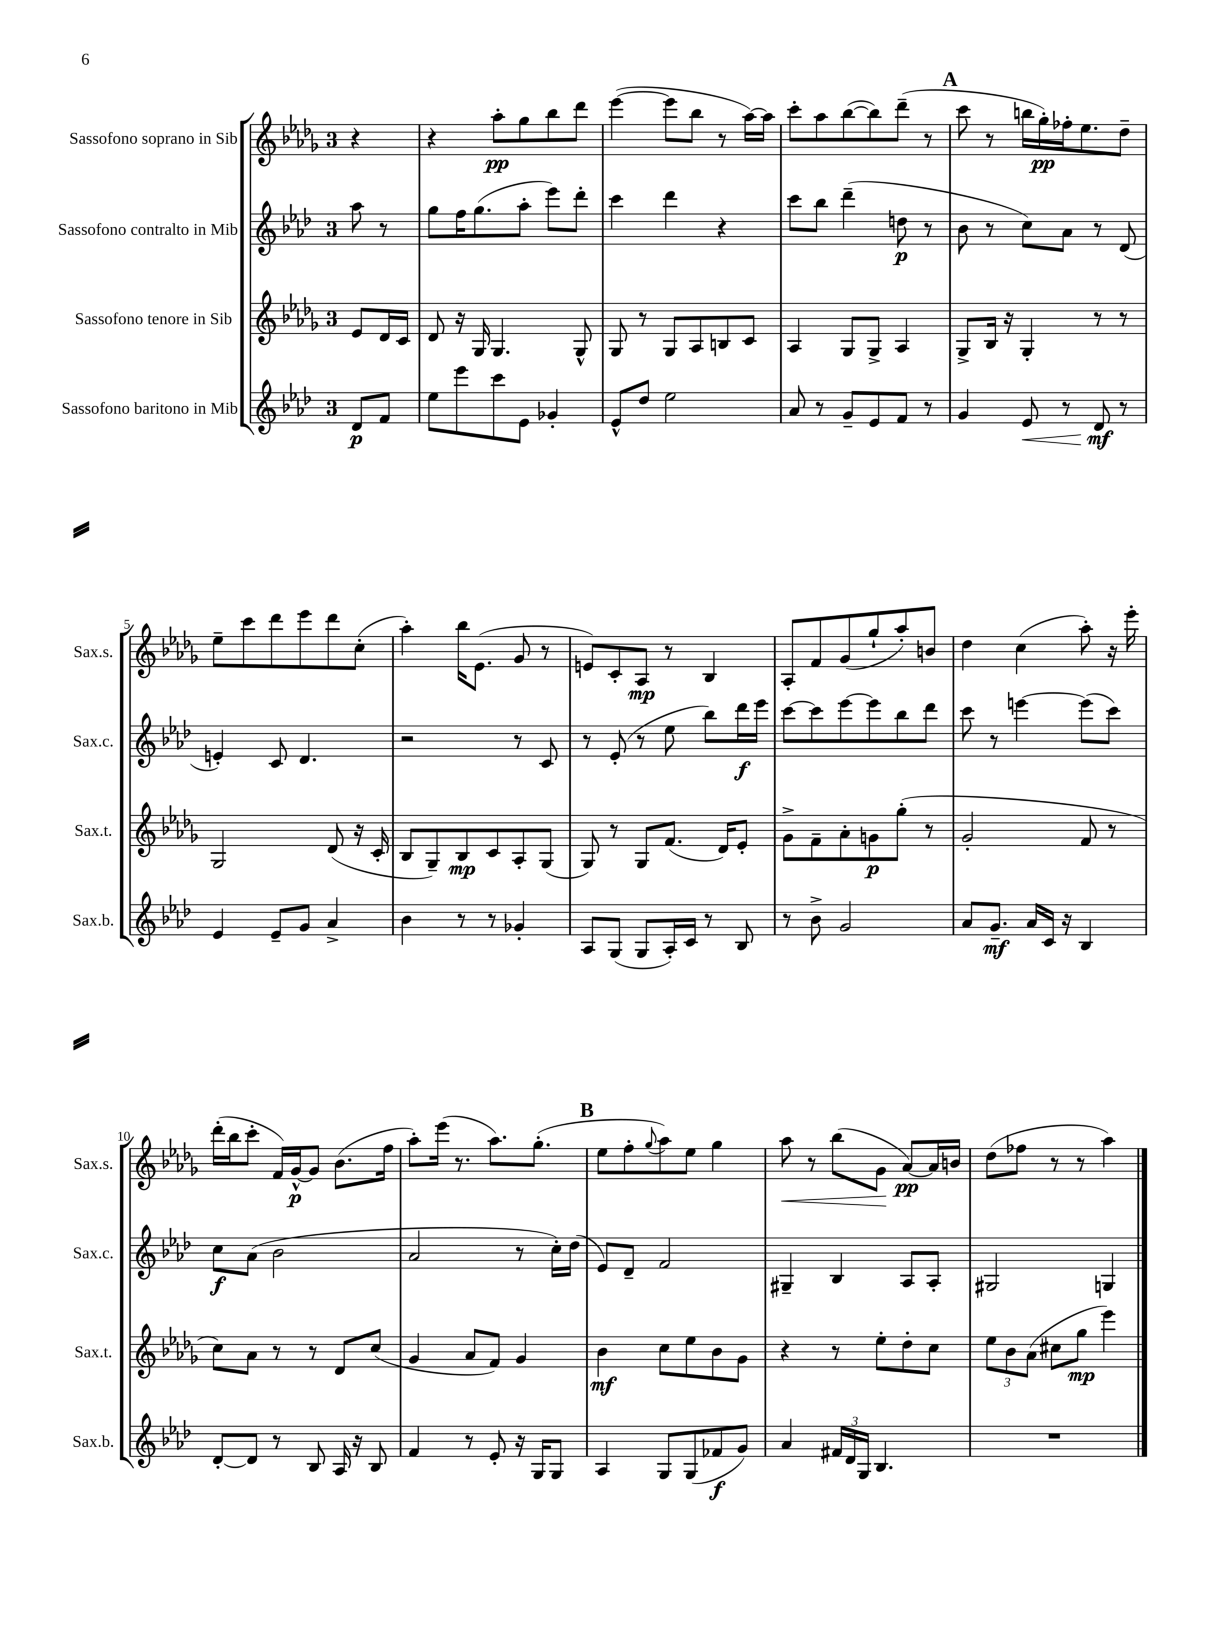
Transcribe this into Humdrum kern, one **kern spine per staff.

**kern	**dynam	**kern	**dynam	**kern	**dynam	**kern	**dynam
*part4	*part4	*part3	*part3	*part2	*part2	*part1	*part1
*staff4	*staff4	*staff3	*staff3	*staff2	*staff2	*staff1	*staff1
*I"Sassofono baritono in Mib	*	*I"Sassofono tenore in Sib	*	*I"Sassofono contralto in Mib	*	*I"Sassofono soprano in Sib	*
*I'Sax.b.	*	*I'Sax.t.	*	*I'Sax.c.	*	*I'Sax.s.	*
*clefG2	*	*clefG2	*	*clefG2	*	*clefG2	*
*k[b-e-a-d-]	*	*k[b-e-a-d-g-]	*	*k[b-e-a-d-]	*	*k[b-e-a-d-g-]	*
*M3/4	*	*M3/4	*	*M3/4	*	*M3/4	*
=	=	=	=	=	=	=	=
8d-/L	p	8e-/L	.	8aa-\	.	4r	.
8f/J	.	16d-/L	.	8r	.	.	.
.	.	16c/JJ	.	.	.	.	.
=1	=1	=1	=1	=1	=1	=1	=1
8ee-\L	.	8d-/	.	8gg\L	.	4r	.
8eee-\	.	16r	.	16ff\K	.	.	.
.	.	16G-/	.	(8.gg\	.	.	.
8ccc\	.	4.G-/	.	.	.	8aa-'\L	pp
8e-\J	.	.	.	8aa-'\J	.	8gg-\	.
4g-X'/	.	.	.	8eee-\L)	.	8bb-\	.
.	.	8G-^^/	.	8ddd-'\J	.	8ddd-\J	.
=2	=2	=2	=2	=2	=2	=2	=2
8e-^^/L	.	8G-/	.	4ccc\	.	([4eee-\	.
8dd-/J	.	8r	.	.	.	.	.
2ee-\	.	8G-/L	.	4ddd-\	.	8eee-\L]	.
.	.	8A-/	.	.	.	8bb-\J	.
.	.	8Bn/	.	4r	.	8r	.
.	.	8c/J	.	.	.	[16aa-\LL)	.
.	.	.	.	.	.	16aa-\JJ]	.
=3	=3	=3	=3	=3	=3	=3	=3
8a-/	.	4A-/	.	8ccc\L	.	8ccc'\L	.
8r	.	.	.	8bb-\J	.	8aa-\	.
8g~/L	.	8G-/L	.	(4ddd-~\	.	([8bb-\	.
8e-/	.	8G-^/J	.	.	.	8bb-\])	.
8f/J	.	4A-/	.	8ddn\	p	(8ddd-~\J	.
8r	.	.	.	8r	.	8r	.
!!LO:REH:place=s1:t=A
=4	=4	=4	=4	=4	=4	=4	=4
4g/	.	8G-^/L	.	8b-\	.	8ccc\	.
.	.	16B-/Jk	.	8r	.	8r	.
.	.	16r	.	.	.	.	.
!	!LO:HP:b	!	!	!	!	!	!
8e-/	<	4G-'/	.	8cc\L)	.	16bbn\LL	.
.	.	.	.	.	.	16gg-'\)	pp
8r	.	.	.	8a-\J	.	16ff-X'\J	.
.	.	.	.	.	.	8.ee-\	.
8d-/	mf	8r	.	8r	.	.	.
8r	[	8r	.	(8d-/	.	8dd-~\J	.
!!LO:LB:g=z
=5	=5	=5	=5	=5	=5	=5	=5
4e-/	.	2G-/	.	4en'/)	.	8ee-~\L	.
.	.	.	.	.	.	8ccc\	.
8e-~/L	.	.	.	8c/	.	8ddd-\	.
8g/J	.	.	.	4.d-/	.	8eee-\	.
4a-^/	.	(8d-/	.	.	.	8ddd-\	.
.	.	16r	.	.	.	(8cc'\J	.
.	.	16c'/	.	.	.	.	.
=6	=6	=6	=6	=6	=6	=6	=6
4b-\	.	8B-/L	.	2r	.	4aa-'\)	.
.	.	8G-~/)	.	.	.	.	.
8r	.	8B-/	mp	.	.	16bb-\KL	.
.	.	.	.	.	.	(8.e-\J	.
8r	.	8c/	.	.	.	.	.
4g-X'/	.	8A-'/	.	8r	.	8g-/	.
.	.	(8G-/J	.	8c/	.	8r	.
=7	=7	=7	=7	=7	=7	=7	=7
8A-/L	.	8G-/)	.	8r	.	8en/L)	.
(8G/J	.	8r	.	(8e-'/	.	8c'/	.
8G/L	.	8G-/L	.	8r	.	8A-/J	mp
16A-'/L)	.	(8.f/J	.	8ee-\	.	8r	.
16c/JJ	.	.	.	.	.	.	.
8r	.	.	.	8bb-\L)	.	4B-/	.
.	.	16d-/KL)	.	.	.	.	.
8B-/	.	8e-'/J	.	16ddd-\L	f	.	.
.	.	.	.	16eee-\JJ	.	.	.
=8	=8	=8	=8	=8	=8	=8	=8
8r	.	8g-^\L	.	[8ccc\L	.	8A-'/L	.
8b-^\	.	8f~\	.	8ccc\]	.	8f/	.
2g/	.	8a-'\	.	[8eee-\	.	(8g-/	.
.	.	8gn\	p	8eee-\]	.	8gg-`/	.
.	.	(8gg-'\J	.	8bb-\	.	8aa-'/)	.
.	.	8r	.	8ddd-\J	.	8bn/J	.
=9	=9	=9	=9	=9	=9	=9	=9
8a-/L	.	2g-'/	.	8ccc\	.	4dd-\	.
8.g~/J	mf	.	.	8r	.	.	.
.	.	.	.	[4eeen\	.	(4cc\	.
16a-/LL	.	.	.	.	.	.	.
16c/JJ	.	.	.	.	.	.	.
16r	.	.	.	.	.	.	.
4B-/	.	8f/	.	(8eee\L]	.	8aa-'\)	.
.	.	8r	.	8ccc\J)	.	16r	.
.	.	.	.	.	.	16eee-'\	.
!!LO:LB:g=z
=10	=10	=10	=10	=10	=10	=10	=10
[8d-'/L	.	8cc\L)	.	8cc\L	f	(16ddd-'\LL	.
.	.	.	.	.	.	16bb-\J	.
8d-/J]	.	8a-\J	.	(8a-\J	.	8ccc'\J	.
8r	.	8r	.	2b-\	.	16f/LL)	.
.	.	.	.	.	.	[16g-^^/J	p
8B-/	.	8r	.	.	.	8g-/J]	.
16A-/	.	8d-/L	.	.	.	(8.b-\L	.
16r	.	.	.	.	.	.	.
8B-/	.	(8cc/J	.	.	.	.	.
.	.	.	.	.	.	16ff\Jk	.
=11	=11	=11	=11	=11	=11	=11	=11
4f/	.	4g-/	.	2a-/	.	8aa-'\L)	.
.	.	.	.	.	.	(16eee-\Jk	.
.	.	.	.	.	.	8.r	.
8r	.	8a-/L	.	.	.	.	.
8e-'/	.	8f/J)	.	.	.	8.aa-\L)	.
16r	.	4g-/	.	8r	.	.	.
16G/KL	.	.	.	.	.	(8.gg-'\J	.
8G/J	.	.	.	16cc'\LL)	.	.	.
.	.	.	.	(16dd-\JJ	.	.	.
!!LO:REH:place=s1:t=B
=12	=12	=12	=12	=12	=12	=12	=12
4A-/	.	4b-\	mf	8e-/L)	.	8ee-\L	.
.	.	.	.	8d-~/J	.	8ff'\	.
.	.	.	.	.	.	8qqgg-/	.
8G/L	.	8cc\L	.	2f/	.	8aa-\)	.
(8G/	.	8ee-\	.	.	.	8ee-\J	.
8f-X/	f	8b-\	.	.	.	4gg-\	.
8g/J)	.	8g-\J	.	.	.	.	.
=13	=13	=13	=13	=13	=13	=13	=13
!	!	!	!	!	!	!	!LO:HP:b
4a-/	.	4r	.	4G#X~/	.	8aa-\	<
.	.	.	.	.	.	8r	.
24f#X/LL	.	8r	.	4B-/	.	(8bb-\L	.
24d-/	.	.	.	.	.	.	.
24G/JJ	.	.	.	.	.	.	.
4.B-/	.	8ee-'\L	.	.	.	8g-\J	.
.	.	8dd-'\	.	8A-/L	.	[8a-/L)	[ pp
.	.	8cc\J	.	8A-'/J	.	16a-/L]	.
.	.	.	.	.	.	16bn/JJ	.
=14	=14	=14	=14	=14	=14	=14	=14
2.r	.	12ee-\L	.	2G#X/	.	(8dd-\L	.
.	.	12b-\	.	.	.	.	.
.	.	.	.	.	.	8ff-X\J	.
.	.	(12a-\J	.	.	.	.	.
.	.	8cc#X\L	.	.	.	8r	.
.	.	8gg-\J	mp	.	.	8r	.
.	.	4eee-\)	.	4Gn/	.	4aa-\)	.
==	==	==	==	==	==	==	==
*-	*-	*-	*-	*-	*-	*-	*-
